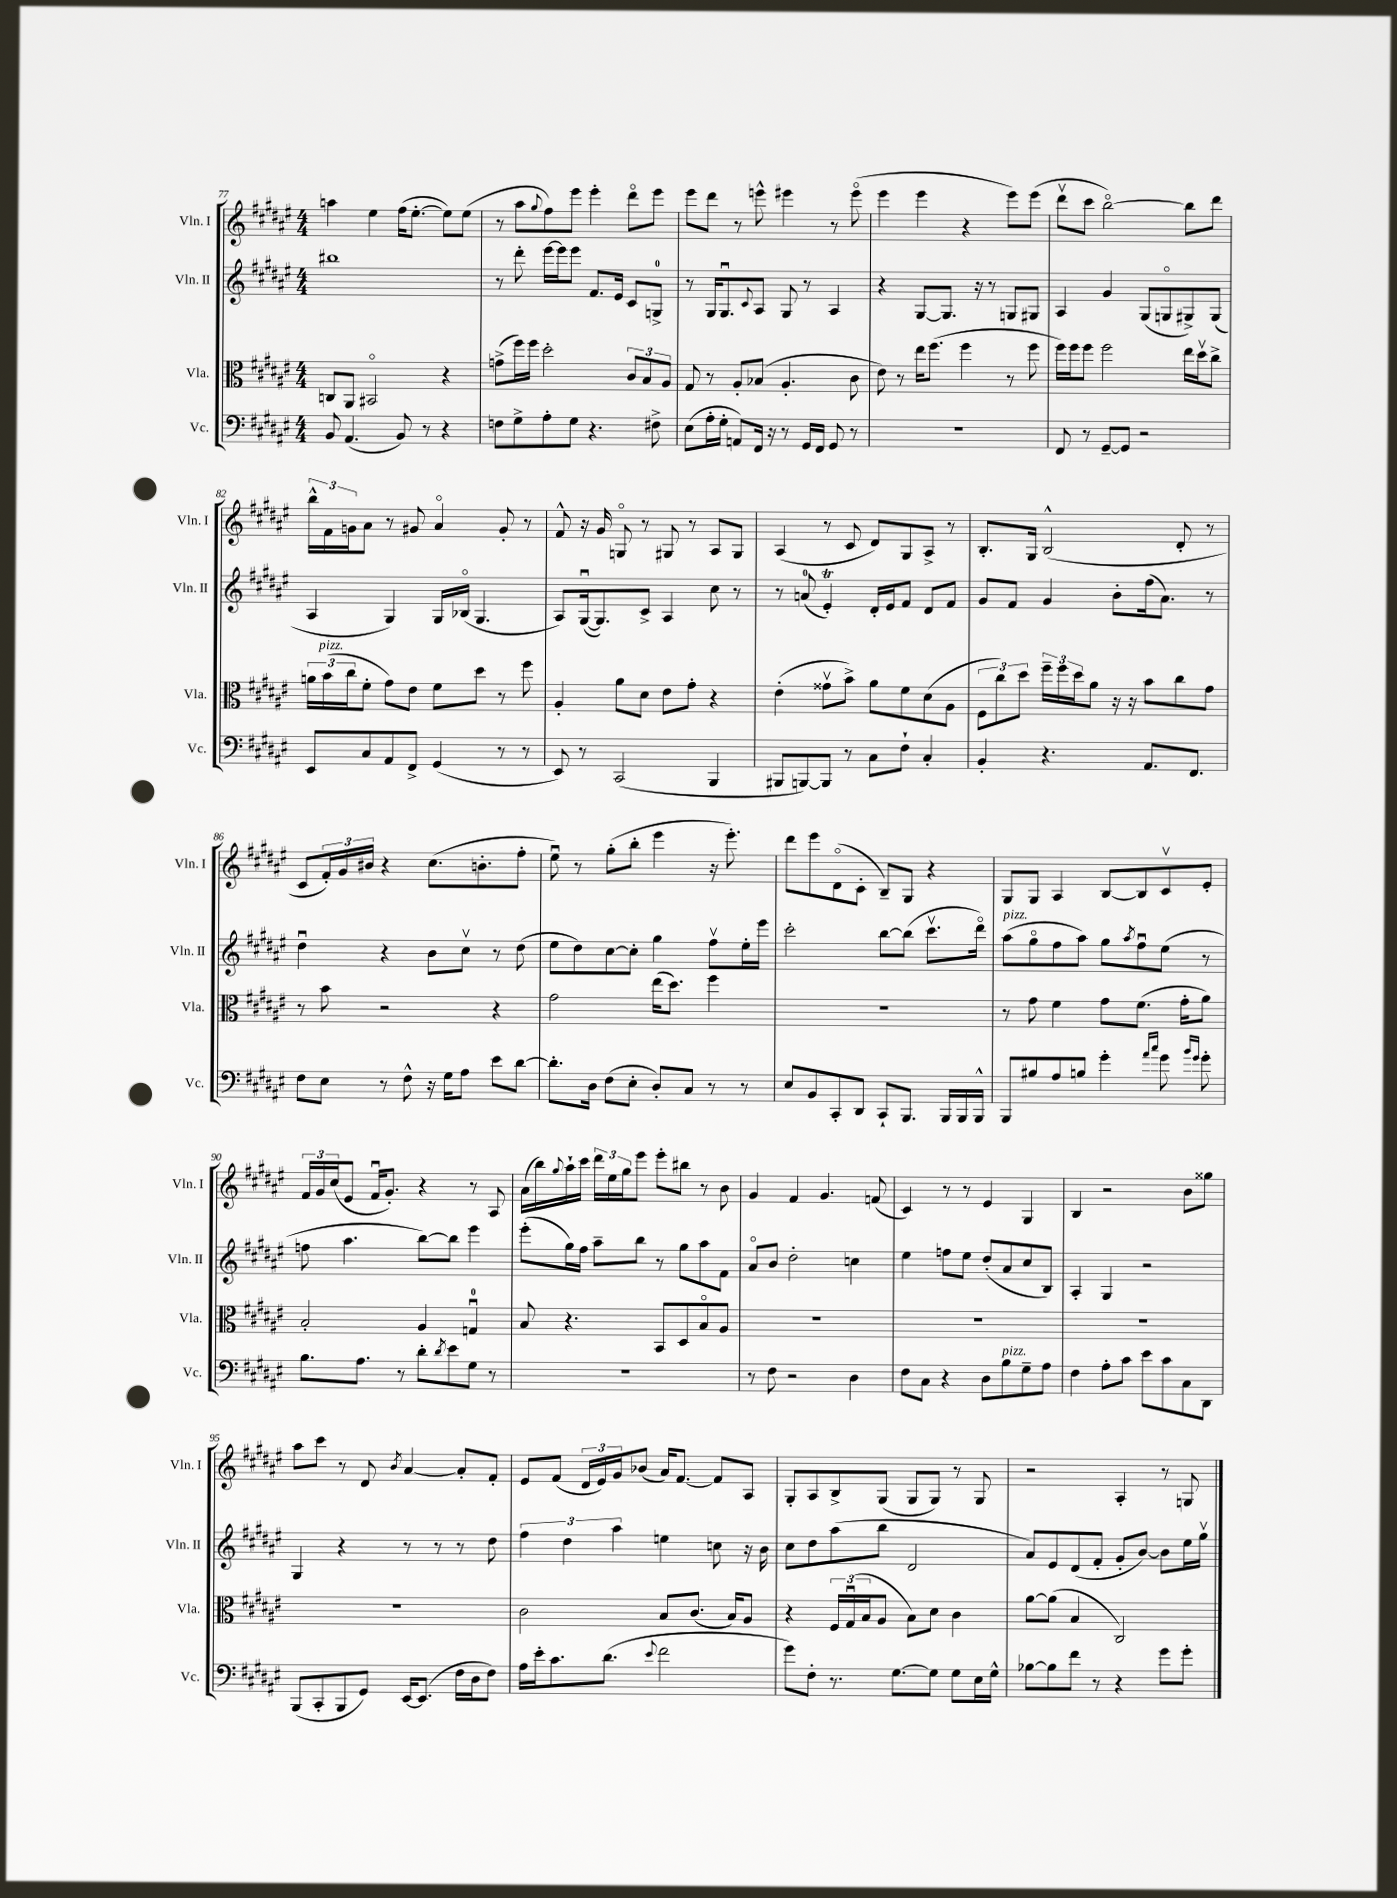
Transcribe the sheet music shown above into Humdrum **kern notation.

**kern	**kern	**kern	**kern
*staff4	*staff3	*staff2	*staff1
*clefF4	*clefC3	*clefG2	*clefG2
*k[f#c#g#d#a#e#]	*k[f#c#g#d#a#e#]	*k[f#c#g#d#a#e#]	*k[f#c#g#d#a#e#]
*M4/4	*M4/4	*M4/4	*M4/4
8BB	8C	1bb#	4aa
(4.AA#	8AA#	.	.
.	2BB#o	.	4ee#
8BB)	.	.	(16ff#
.	.	.	[8.ee#'
8r	.	.	.
4r	4r	.	8ee#])
.	.	.	(8ee#
=	=	=	=
8F	(8g^	8r	8r
8G#^	16ff#)	8ddd#'	8aa#
.	16ff#	.	.
.	.	.	8qqgg#
8A#'	2dd#'	[16eee#	8ff#)
.	.	16eee#]	.
8G#	.	8eee#	8eee#
4.r	.	8.f#	4eee#'
.	.	16e#	.
.	12c#	8c#	8ddd#o
.	12B	.	.
8F#^	.	8G^	8eee#
.	12A#	.	.
=	=	=	=
(8E#	8G#	8r	8eee#
16A#'	8r	16G#	8ddd#
16G#'	.	8.G#u	.
8AA)	8A#'	.	8r
.	.	8qqc#	.
16FF#	(8B-	8A#	8eee^^
16r	.	.	.
8r	4.A#'	8G#	4eee#
16GG#	.	8r	.
16FF#	.	.	.
8GG#	.	4A#	8r
8r	8c#	.	(8eee#o
=	=	=	=
1r	8e#)	4r	4eee#
.	8r	.	.
.	16ee#	[8G#	4eee#
.	(8.ff#	.	.
.	.	8.G#]	.
.	4ff#	.	4r
.	.	16r	.
.	.	8r	.
.	8r	8G	8eee#)
.	8ff#	8G#	(8eee#
=	=	=	=
8FF#	16ff#)	4A#	8ddd#v
.	16ff#	.	.
8r	8ff#	.	8ccc#
[8GG#~	2ff#	4g#	[2bbo)
8GG#]	.	.	.
2r	.	(8G#	.
.	.	8Go	.
.	16ee#	8G#^)	8bb]
.	16dd#v	.	.
.	8cc#^	(8G#	8ddd#
=	=	=	=
8EE#	24a	4A#	24bb^^
.	(24b	.	24f#
.	24cc#	.	24g
8C#	8f#'	.	8a#
8AA#	8g#)	4G#)	8r
8FF#^	8e#	.	8g#
(4GG#	8f#	16G#	4a#o
.	.	(16B-o	.
.	8dd#	4.G#	.
8r	8r	.	8g#'
8r	8ff#	.	8r
=	=	=	=
8EE#)	4A#'	8A#)	8f#^^
8r	.	([16G#u	16r
.	.	8.G#])	16g#
(2CC#	8a#	.	8Go
.	8d#	8c#^	8r
.	8e#	4A#	8G#
.	8g#'	.	8r
4BBB	4r	8cc#	8A#
.	.	8r	8G#
=	=	=	=
8BBB#	(4e#'	8r	(4A#
[8BBB)	.	(8a	.
8BBB]	8g##v	4e#')	8r
8r	8b^)	.	8c#
8C#	8a#	16d#'	8d#)
.	.	16e#	.
8F#`	8f#	8f#	8G#
4C#'	(8d#	8d#	8A#^
.	8A#	8f#	8r
=	=	=	=
4BB'	12F#	8g#	8.B'
.	12cc#)	.	.
.	.	8f#	.
.	12dd#	.	.
.	.	.	16G#
4.r	24ff#~	4g#	(2B^^
.	24ff#	.	.
.	24dd#	.	.
.	8a#	.	.
.	16r	8b'	.
.	16r	.	.
8.AA#	8b	(16ff#	.
.	.	8.a#)	.
.	8cc#	.	8d#'
8.FF#	.	.	.
.	8g#	8r	8r
=	=	=	=
8F#	8r	4dd#u	8c#
8E#	8b	.	24f#')
.	.	.	24g#
.	.	.	24b#
8r	2r	4r	4r
8F#^^	.	.	.
16r	.	8b	(8.cc#
16G#	.	.	.
8A#	.	8cc#v	.
.	.	.	8.b'
8e#	4r	8r	.
[8d#	.	(8dd#	8ff#'
=	=	=	=
8.d#']	2g#	8ee#	8ee#u)
.	.	8dd#)	8r
16D#	.	.	.
(8F#	.	[8cc#	(8gg#'
8E#'	.	8cc#']	8bb'
8D#')	(16ee#	4gg#	4eee#
.	8.dd#)	.	.
8C#	.	.	.
8r	4ff#	8ff#v	16r
.	.	.	8.eee#')
8r	.	16ee#'	.
.	.	16eee#	.
=	=	=	=
8E#	1r	2ccc#'	8ddd#
8BB	.	.	8eee#
8CC#'	.	.	(8d#o
8DD#	.	.	8c#'
8CC#`	.	[8bb	8B~)
8.BBB	.	(8bb]	8G#
.	.	8.ccc#v	4r
16BBB	.	.	.
16BBB	.	.	.
16BBB^^	.	16ddd#o)	.
=	=	=	=
8BBB	8r	(8aa#	8G#
8B#	8g#	8gg#o	8G#
8A#	4f#	8ff#	4A#
8B	.	8aa#)	.
4g#'	8g#	8gg#	[8B
.	.	8qaa#	.
.	(8.f#	8ff#u	8B]
16qqa#	.	.	.
16qqcc#	.	.	.
8g#	.	(8ee#	8c#v
.	16g#'	.	.
16qqb	.	.	.
16qqg#	.	.	.
8g#'	8a#)	8r	8e#'
=	=	=	=
8.B	2B'	8ff	24f#
.	.	.	24g#
.	.	.	(24cc#
.	.	4.aa#	8e#
8.A#	.	.	.
.	.	.	16f#u
.	.	.	8.g#')
8r	.	.	.
8d#'	4A#	[8bb)	4r
8qd#	.	.	.
8e#	.	8bb]	.
8G#	4Gu	4eee#	8r
8r	.	.	8A#
=	=	=	=
1r	8B	(8eee#'	(16a#
.	.	.	16bb)
.	.	.	8qqgg#
.	4.r	16gg#)	16aa#`
.	.	16ff#	16ccc#
.	.	8aa#~	24ddd#
.	.	.	24ee#
.	.	.	24gg#
.	.	8bb	8eee#
.	8BB	8r	8eee#'
.	8D#	8gg#	8bb#
.	8Bo	8aa#	8r
.	8A#	8f#	8b
=	=	=	=
8r	1r	8a#o	4g#
8F#	.	8b	.
2r	.	2dd#'	4f#
.	.	.	4.g#
4D#	.	4cc	.
.	.	.	(8f
=	=	=	=
8F#	1r	4ee#	4c#)
8C#	.	.	.
4r	.	8ff	8r
.	.	8ee#	8r
8D#	.	(8dd#'	4e#
8B	.	8a#	.
8G#~	.	8cc#	4G#
8A#	.	8B)	.
=	=	=	=
4F#	1r	4A#'	4B
8A#'	.	4G#	2r
8c#	.	.	.
8e#	.	2r	.
8c#	.	.	.
8C#	.	.	8b
8DD#	.	.	8gg##
=	=	=	=
(8BBB	1r	4G#	8aa#
8CC#'	.	.	8ccc#
8BBB	.	4r	8r
8GG#)	.	.	8d#
.	.	.	8qb
[16EE#	.	8r	[4a#
(8.EE#]	.	.	.
.	.	8r	.
16F#	.	8r	8a#']
16D#	.	.	.
8F#)	.	8dd#	8f#'
=	=	=	=
16A#	2c#	6ff#	8e#
16e#'	.	.	.
8.c#	.	.	(8f#
.	.	6dd#	.
.	.	.	24d#
.	.	.	24e#)
(8.d#	.	.	.
.	.	6aa#	24g#
.	.	.	(8b-
8qqe#	.	.	.
2f#	8B	4ee	16a#)
.	.	.	[8.f#
.	(8.c#	.	.
.	.	8cc	8f#]
.	16B)	.	.
.	8A#	16r	8A#
.	.	16b	.
=	=	=	=
8g#)	4r	8cc#	8G#'
8F#'	.	8dd#	8A#
8.r	24F#	(8aa#	8B^
.	(24G#u	.	.
.	24B	.	.
.	8A#	8bb	(8G#
[8.G#	.	.	.
.	8B)	2d#	8G#
8G#]	8d#	.	8G#)
8G#	4c#	.	8r
16E#	.	.	8G#
16G#^^	.	.	.
=	=	=	=
[8B-	[8a#	8a#)	2r
8B-]	(8a#]	8e#	.
8f#	4B	(8d#	.
8r	.	8f#'	.
4r	2C#)	8g#'	4A#'
.	.	[8b)	.
8g#	.	8b]	8r
8g#'	.	16ee#	8G
.	.	16gg#v	.
==	==	==	==
*-	*-	*-	*-
